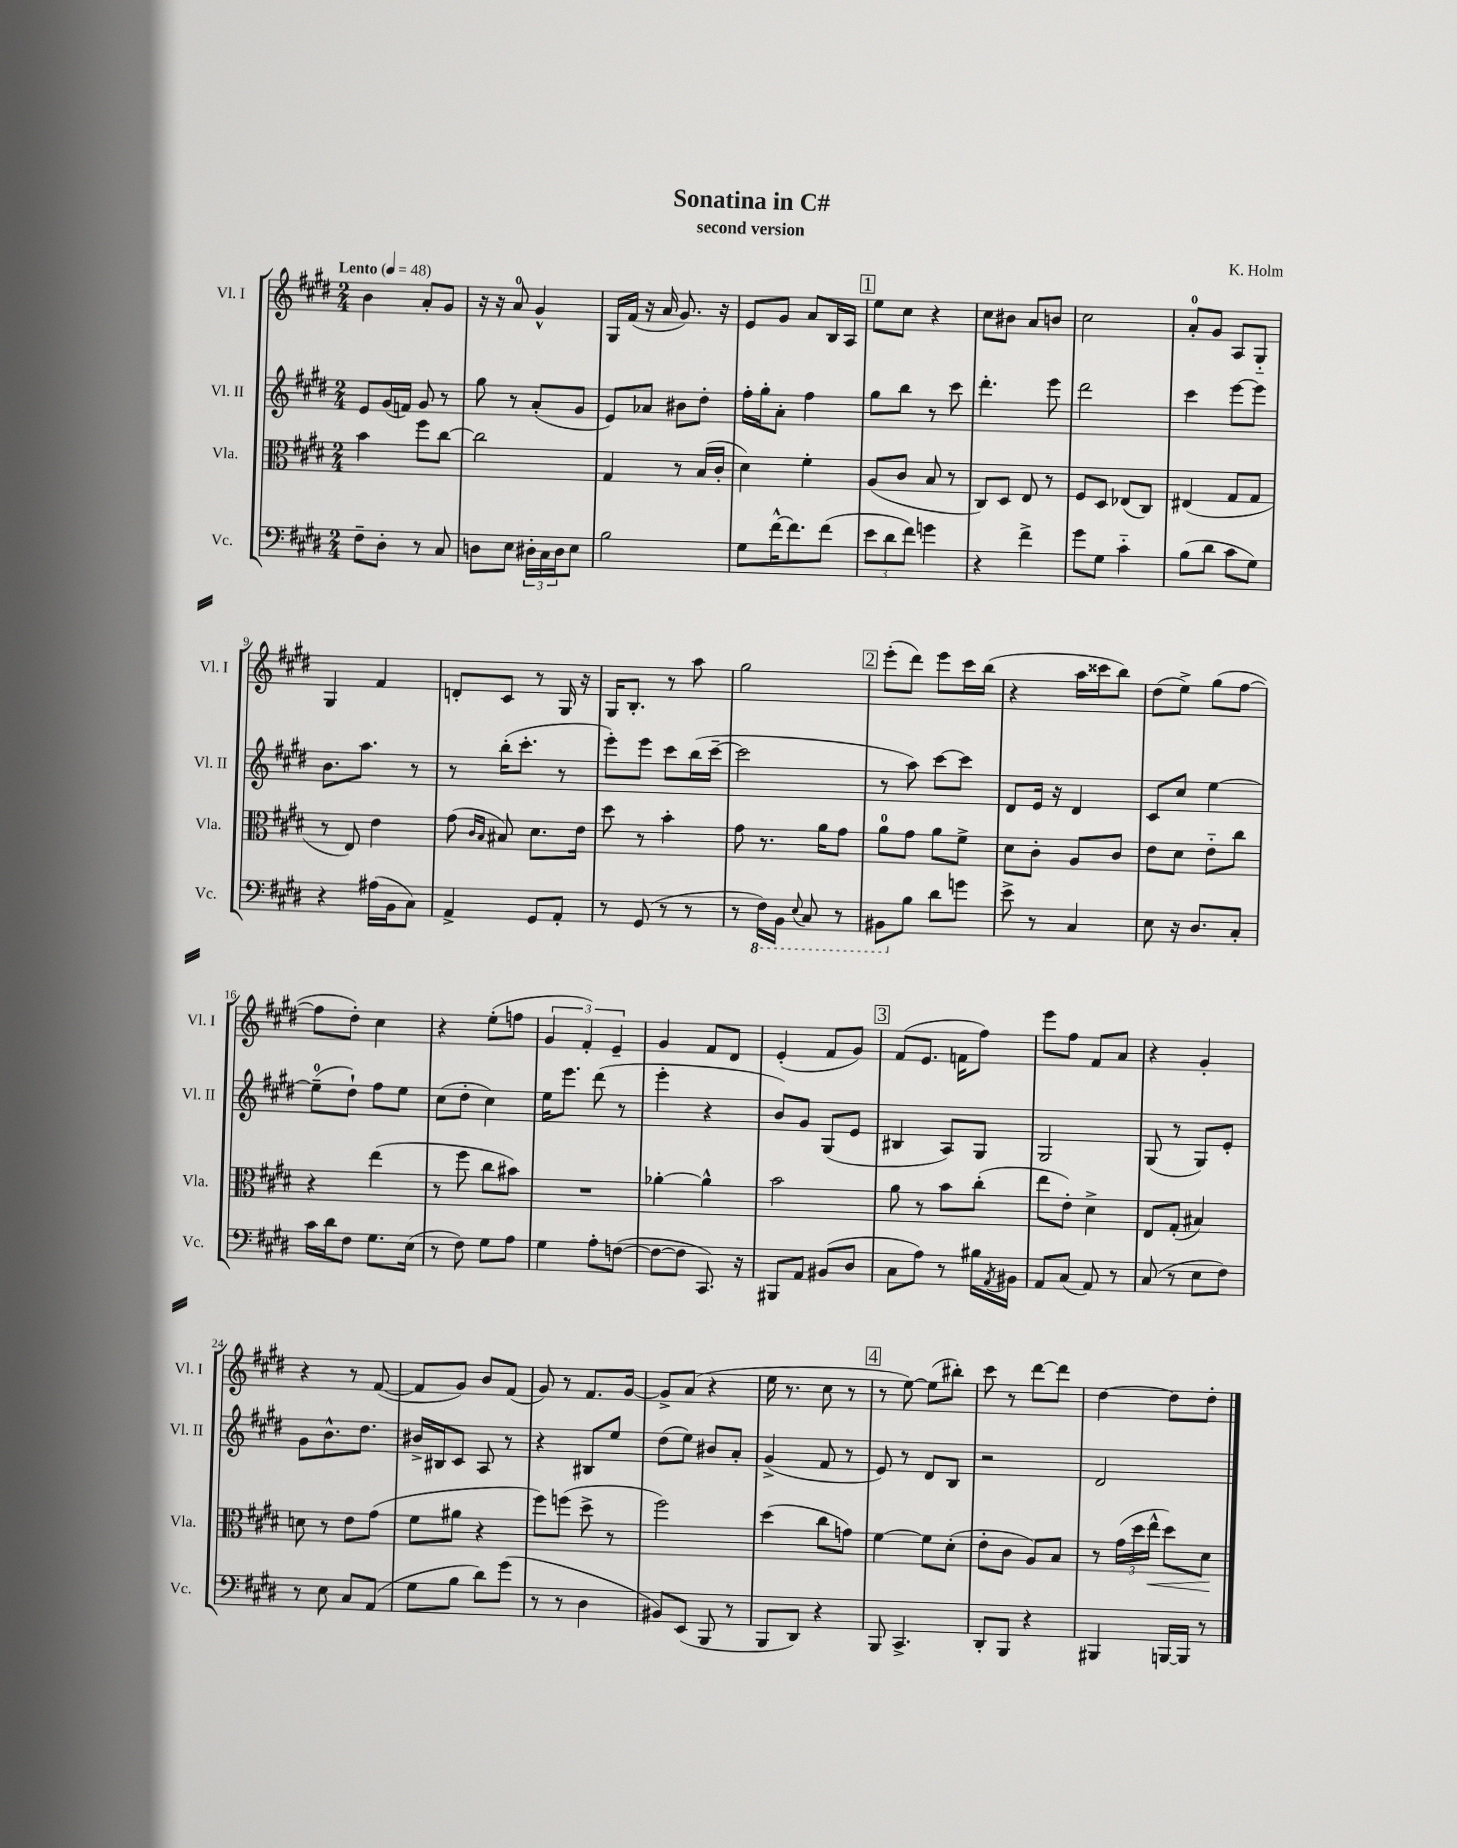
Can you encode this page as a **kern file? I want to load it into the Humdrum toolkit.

**kern	**kern	**dynam	**kern	**kern
*part4	*part3	*part3	*part2	*part1
*staff4	*staff3	*staff3	*staff2	*staff1
*I"Vc.	*I"Vla.	*	*I"Vl. II	*I"Vl. I
*I'Vc.	*I'Vla.	*	*I'Vl. II	*I'Vl. I
*clefF4	*clefC3	*	*clefG2	*clefG2
*k[f#c#g#d#]	*k[f#c#g#d#]	*	*k[f#c#g#d#]	*k[f#c#g#d#]
*M2/4	*M2/4	*	*M2/4	*M2/4
*MM48	*MM48	*	*MM48	*MM48
=1	=1	=1	=1	=1
!	!	!	!	!LO:TX:a:B:t=Lento
8F#~\L	4b\	.	8e/L	4b\
8D#'\J	.	.	(16g#/L	.
.	.	.	16fn/JJ)	.
8r	8ff#\L	.	8g#/	8a'/L
8C#/	[8cc#\J	.	8r	8g#/J
=2	=2	=2	=2	=2
8Dn\L	2cc#\]	.	8gg#\	16r
.	.	.	.	16r
8E\J	.	.	8r	8a/
24D#X'\LL	.	.	(8a'/L	4g#^^/
24C#\	.	.	.	.
24D#\J	.	.	.	.
8E\J	.	.	8g#/J	.
=3	=3	=3	=3	=3
2B\	4G#/	.	8e/L)	16G#/LL
.	.	.	.	(16f#/JJ
.	.	.	8a-X/J	16r
.	.	.	.	16a/
.	8r	.	8b#X\L	8.g#/)
.	(16B/LL	.	8dd#'\J	.
.	16c#'/JJ	.	.	16r
=4	=4	=4	=4	=4
8G#\L	4d#\)	.	16ff#'\LL	8e/L
.	.	.	16gg#'\J	.
[16f#^^\K	.	.	8a'\J	8g#/J
8.f#\]	.	.	.	.
.	4f#'\	.	4ff#\	8a/L
(8f#\J	.	.	.	16B/L
.	.	.	.	16A/JJ
!!LO:REH:place=s1:t=1
=5	=5	=5	=5	=5
12e\L	(8A/L	.	8gg#\L	8ee\L
12d#\	.	.	.	.
.	8c#/J	.	8bb\J	8cc#\J
12f#\J)	.	.	.	.
4gn\	8B/	.	8r	4r
.	8r	.	8ccc#\	.
=6	=6	=6	=6	=6
4r	8C#/L)	.	4.ddd#'\	8cc#\L
.	8D#/J	.	.	8b#X\J
4f#^\	8E/	.	.	8a/L
.	8r	.	8eee\	8bn/J
=7	=7	=7	=7	=7
8g#\L	8F#/L	.	2ddd#\	2cc#\
8G#\J	8D#/J	.	.	.
4c#\	(8E-X/L	.	.	.
.	8C#/J)	.	.	.
=8	=8	=8	=8	=8
(8B\L	(4E#X/	.	4ccc#\	8a'/L
8d#\J	.	.	.	8g#/J
8c#\L	8G#/L	.	[8eee\L	8A/L
8G#\J)	8G#/J	.	8eee\J]	8G#/J
!!LO:LB:g=z
=9	=9	=9	=9	=9
4r	8r	.	8.b\L	4G#/
.	8E/)	.	.	.
.	.	.	8.aa\J	.
(16A#X\LL	4e\	.	.	4f#/
16BB\J	.	.	.	.
8C#\J)	.	.	8r	.
=10	=10	=10	=10	=10
4AA^/	(8g#\	.	8r	8dn'/L
.	16qqc#/LL	.	.	.
.	16qqB/JJ	.	.	.
.	8B#X/)	.	(16bb'\KL	8c#/J
.	.	.	8.ccc#'\J	.
8GG#/L	8.d#\L	.	.	8r
8AA'/J	.	.	8r	16G#/
.	16e\Jk	.	.	16r
=11	=11	=11	=11	=11
8r	8dd#\	.	8eee'\L)	16G#/KL
.	.	.	.	8.B'/J
(8GG#/	8r	.	8eee\J	.
8r	4b'\	.	8ccc#\L	8r
8r	.	.	(16bb\L	8aa\
.	.	.	[16ccc#~\JJ	.
=12	=12	=12	=12	=12
8r	8g#\	.	2ccc#\]	2gg#\
*8ba	*	*	*	*
16FF#\LL)	8.r	.	.	.
16BBB\JJ	.	.	.	.
8qqEE/	.	.	.	.
8CC#/	.	.	.	.
.	16a\KL	.	.	.
8r	8g#\J	.	.	.
!!LO:REH:place=s1:t=2
=13	=13	=13	=13	=13
8BBB#X\L	8a\L	.	8r	(8eee'\L
*X8ba	*	*	*	*
8B\J	8g#\J	.	8aa\)	8ddd#\J)
8d#\L	8a\L	.	[8ccc#\L	8eee\L
8gn\J	8f#^\J	.	8ccc#\J]	16ccc#\L
.	.	.	.	(16bb\JJ
=14	=14	=14	=14	=14
8e^\	8d#\L	.	8d#/L	4r
8r	8c#'\J	.	16e/Jk	.
.	.	.	16r	.
4C#/	8A/L	.	4d#/	16aa\LL
.	.	.	.	16ccc##X\J
.	8c#/J	.	.	8bb\J)
=15	=15	=15	=15	=15
8E\	8e\L	.	8c#/L	(8dd#\L
16r	8d#\J	.	8cc#/J	8ee^\J)
8.D#/L	.	.	.	.
.	8e\L	.	[4ee\	(8gg#\L
8C#'/J	8cc#\J	.	.	[8ff#\J
!!LO:LB:g=z
=16	=16	=16	=16	=16
16c#\LL	4r	.	(8ee~\L]	8ff#\L]
16d#\J	.	.	.	.
8F#\J	.	.	8dd#`\J)	8dd#'\J)
8.G#\L	(4ee\	.	8ff#\L	4cc#\
.	.	.	8ee\J	.
(16E\Jk	.	.	.	.
=17	=17	=17	=17	=17
8r	8r	.	(8cc#\L	4r
8F#\)	8ff#\	.	8dd#'\J	.
8G#\L	8cc#\L	.	4cc#\)	(8ee'\L
8A\J	8b#X\J)	.	.	8ffn\J
=18	=18	=18	=18	=18
4G#\	2r	.	16ee\KL	6g#/
.	.	.	8.eee\J	.
.	.	.	.	6f#'/)
8A'\L	.	.	(8ddd#\	.
.	.	.	.	6e~/
([8Fn\J	.	.	8r	.
=19	=19	=19	=19	=19
8F\L_	[4a-X'\	.	4eee'\	4g#/
8F\J]	.	.	.	.
8.CC#/)	4a-^^\]	.	4r	8f#/L
.	.	.	.	8d#/J
16r	.	.	.	.
=20	=20	=20	=20	=20
8BBB#X/L	2b\	.	8b/L)	(4e'/
8AA/J	.	.	8g#/J	.
(8BB#X/L	.	.	(8G#/L	8f#/L
8D#/J	.	.	8e/J	8g#/J)
!!LO:REH:place=s1:t=3
=21	=21	=21	=21	=21
8C#\L	8a\	.	4B#X/	(8f#/L
8A\J)	8r	.	.	8.e/J
8r	8b\L	.	8A/L)	.
.	.	.	.	16fn\KL
16B#X\LL	(8cc#'\J	.	8G#/J	8ff#\J)
8qAA/	.	.	.	.
16BB#X\JJ	.	.	.	.
=22	=22	=22	=22	=22
8AA/L	8ee\L	.	2G#/	8eee\L
(8C#/J	8e'\J)	.	.	8ff#\J
8AA/)	4d#^\	.	.	8f#/L
8r	.	.	.	8a/J
=23	=23	=23	=23	=23
(8C#/	8E/L	.	(8G#/	4r
8r	(8G#'/J	.	8r	.
8E\L	4B#X/)	.	8G#/L)	4g#'/
8F#\J)	.	.	8e'/J	.
!!LO:LB:g=z
=24	=24	=24	=24	=24
8r	8dn\	.	8g#\L	4r
8E\	8r	.	8.b^^\	.
8C#/L	8e\L	.	.	8r
.	.	.	8.dd#\J	.
(8AA/J	(8g#\J	.	.	([8f#/
=25	=25	=25	=25	=25
8G#\L	8f#\L	.	16b#X^/LL	8f#/L]
.	.	.	16B#X/J	.
8B\J	8a#X\J	.	8c#/J	8g#/J)
8d#\L)	4r	.	8A/	8b/L
(8g#\J	.	.	8r	(8f#/J
=26	=26	=26	=26	=26
8r	8ff#\L)	.	4r	8g#/)
8r	(8ffn\J	.	.	8r
4D#\	8dd#^\	.	8B#X/L	8.f#/L
.	8r	.	8ee/J	.
.	.	.	.	[16g#/Jk
=27	=27	=27	=27	=27
8BB#X/L)	2ff#\)	.	(8dd#\L	8g#^/L]
(8EE/J	.	.	8ee\J)	(8a/J
8BBB/	.	.	8b#X/L	4r
8r	.	.	8a'/J	.
=28	=28	=28	=28	=28
8BBB/L	(4dd#\	.	(4g#^/	16ee\
.	.	.	.	8.r
8DD#/J)	.	.	.	.
4r	8cc#\L	.	8f#/	8cc#\
.	8gn\J)	.	8r	8r
!!LO:REH:place=s1:t=4
=29	=29	=29	=29	=29
8BBB/	[4f#\	.	8e/)	8r
4.CC#^/	.	.	8r	[8ee\)
.	8f#\L]	.	8d#/L	(8ee\L]
.	(8d#'\J	.	8B/J	8bb#X'\J)
=30	=30	=30	=30	=30
8DD#'/L	8e'\L	.	2r	8ccc#\
8BBB/J	8c#\J	.	.	8r
4r	8A/L)	.	.	[8ddd#\L
.	8B/J	.	.	8ddd#\J]
=31	=31	=31	=31	=31
4BBB#X/	8r	.	2d#/	[4dd#\
.	(24g#\LL	.	.	.
.	24dd#\	.	.	.
!	!	!LO:HP:b	!	!
.	24ee^^\JJ	<	.	.
[16BBBn/LL	8dd#\L)	.	.	8dd#\L]
16BBB/JJ]	.	.	.	.
8r	8d#\J	.	.	8dd#'\J
.	.	[	.	.
==	==	==	==	==
*-	*-	*-	*-	*-
